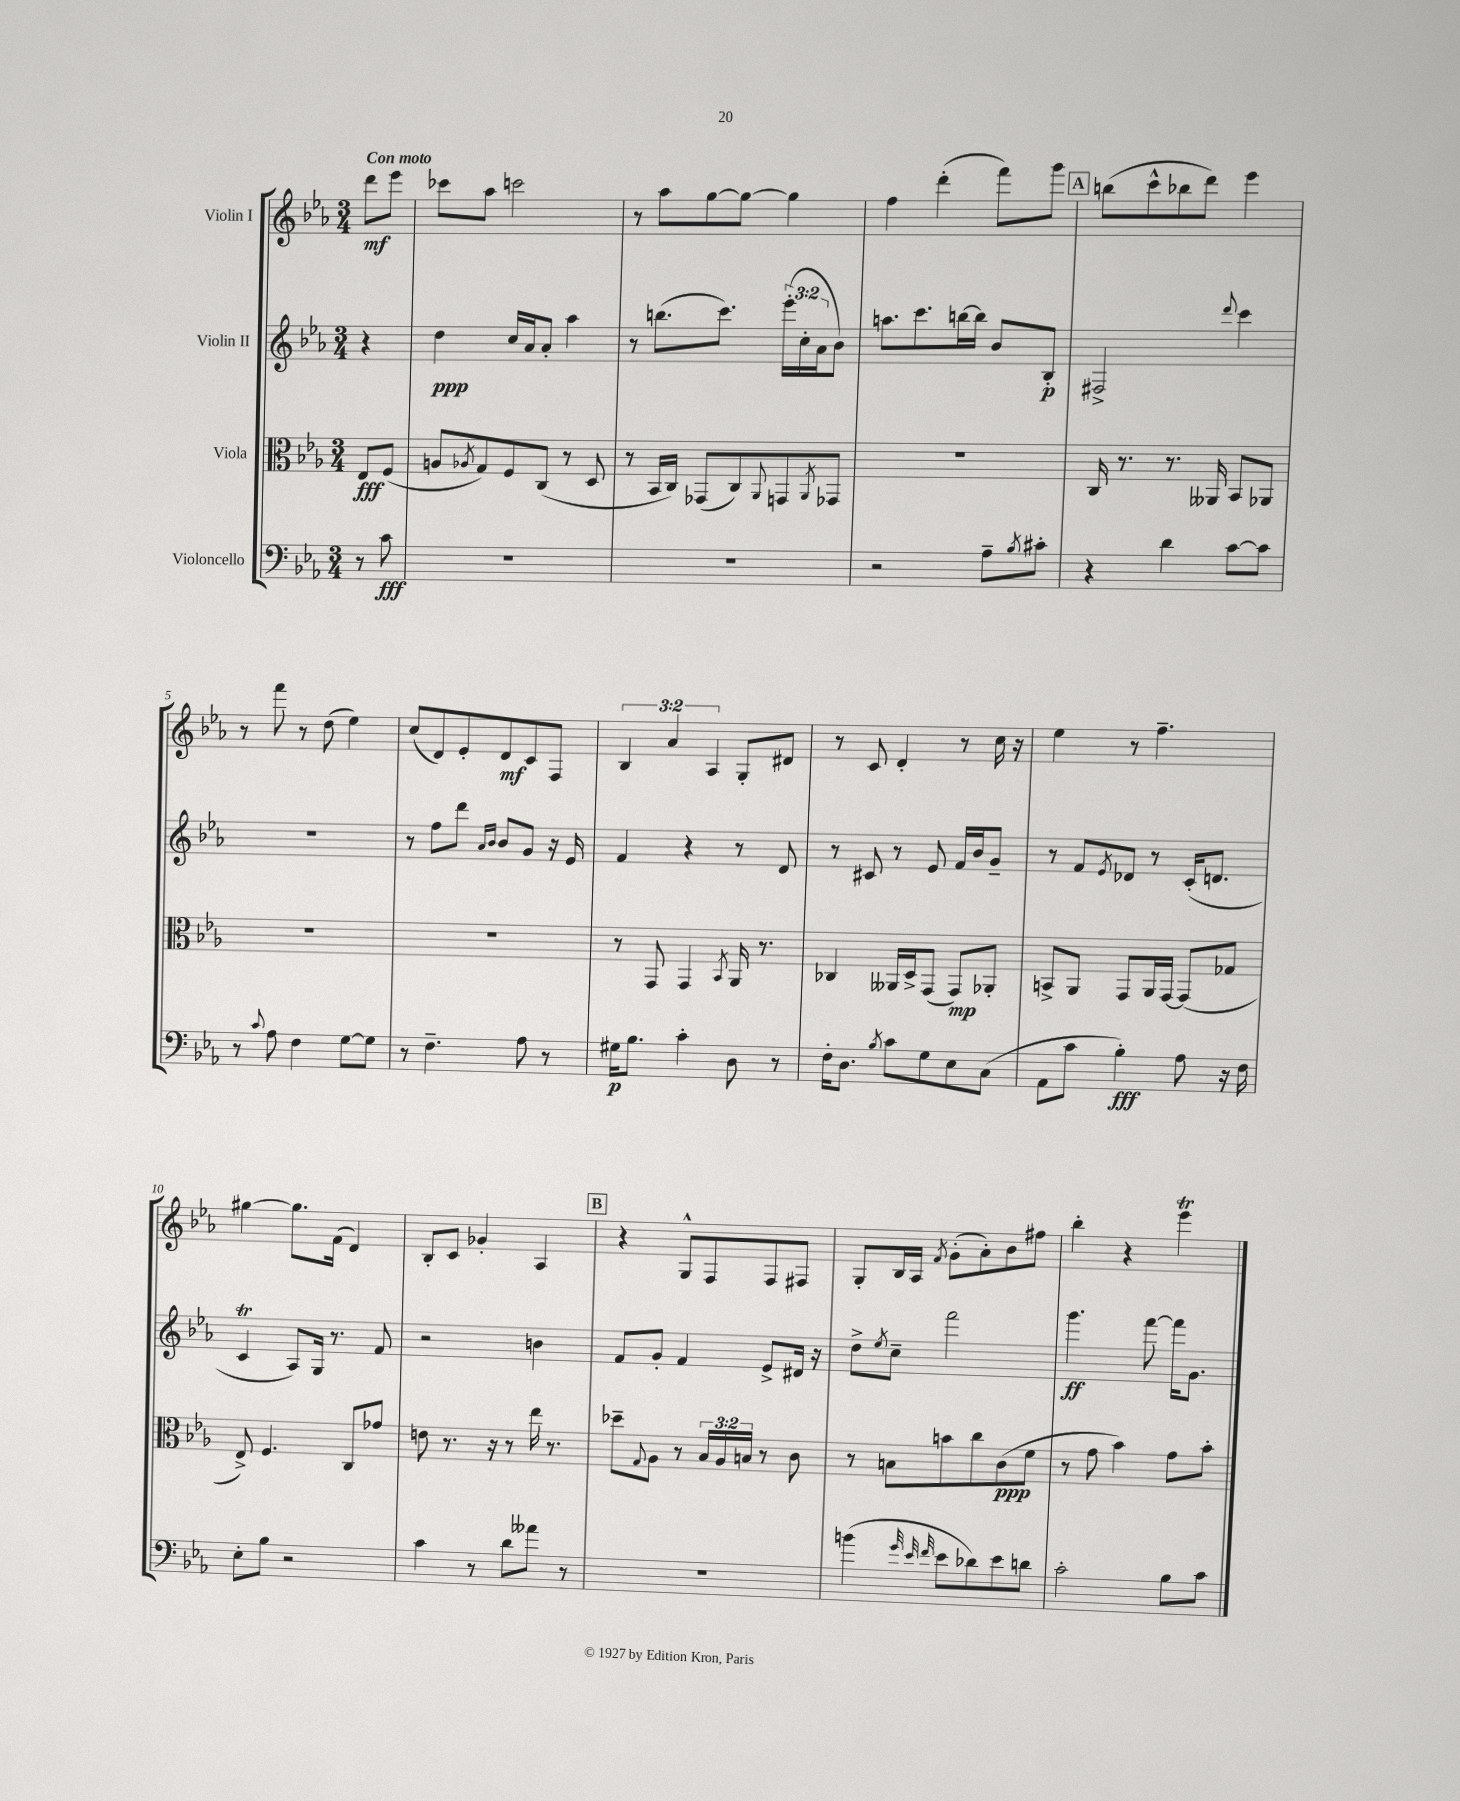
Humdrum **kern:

**kern	**dynam	**kern	**dynam	**kern	**dynam	**kern	**dynam
*part4	*part4	*part3	*part3	*part2	*part2	*part1	*part1
*staff4	*staff4	*staff3	*staff3	*staff2	*staff2	*staff1	*staff1
*I"Violoncello	*	*I"Viola	*	*I"Violin II	*	*I"Violin I	*
*clefF4	*	*clefC3	*	*clefG2	*	*clefG2	*
*k[b-e-a-]	*	*k[b-e-a-]	*	*k[b-e-a-]	*	*k[b-e-a-]	*
*M3/4	*	*M3/4	*	*M3/4	*	*M3/4	*
=	=	=	=	=	=	=	=
!	!	!	!	!	!	!LO:TX:a:B:t=Con moto	!
8r	.	8E-/L	fff	4r	.	8ddd\L	mf
8c\	fff	(8F/J	.	.	.	8eee-\J	.
=1	=1	=1	=1	=1	=1	=1	=1
2.r	.	8An/L	.	4dd\	ppp	8ccc-X\L	.
.	.	8qA-X/	.	.	.	.	.
.	.	8G/)	.	.	.	8aa-\J	.
.	.	8F/	.	16cc/LL	.	2cccn\	.
.	.	.	.	16a-/J	.	.	.
.	.	(8C/J	.	8a-'/J	.	.	.
.	.	8r	.	4aa-\	.	.	.
.	.	8D/	.	.	.	.	.
=2	=2	=2	=2	=2	=2	=2	=2
2.r	.	8r	.	8r	.	8r	.
.	.	16BB-/LL	.	(8.bbn\L	.	8aa-\L	.
.	.	16C/JJ)	.	.	.	.	.
.	.	(8GG-X/L	.	.	.	[8gg\	.
.	.	.	.	8.ccc\J)	.	.	.
.	.	8C/)	.	.	.	8gg\J_	.
.	.	8qqAA-/	.	.	.	.	.
.	.	8GGn/	.	(24eee-'\LL	.	4gg\]	.
.	.	.	.	24cc'\	.	.	.
.	.	.	.	24a-\J	.	.	.
.	.	8qAA-/	.	.	.	.	.
.	.	8GG-X/J	.	8b-\J)	.	.	.
=3	=3	=3	=3	=3	=3	=3	=3
2r	.	2.r	.	8.aan\L	.	4ff\	.
.	.	.	.	8.ccc\	.	.	.
.	.	.	.	.	.	(4ddd'\	.
.	.	.	.	[16bbn\L	.	.	.
.	.	.	.	16bb\JJ]	.	.	.
8A-~\L	.	.	.	8b-/L	.	8fff\L)	.
8qB-/	.	.	.	.	.	.	.
8c#X'\J	.	.	.	8B-'/J	p	8ggg\J	.
!!LO:REH:place=s1:t=A
=4	=4	=4	=4	=4	=4	=4	=4
4r	.	16C/	.	2F#X^/	.	(8bbn\L	.
.	.	8.r	.	.	.	.	.
.	.	.	.	.	.	8ccc^^\	.
4d\	.	8.r	.	.	.	8bb-X\	.
.	.	.	.	.	.	8ddd\J)	.
.	.	16AA--X/	.	.	.	.	.
.	.	.	.	8qqddd/	.	.	.
[8c\L	.	8BB-/L	.	4ccc\	.	4eee-\	.
8c\J]	.	8AA-X/J	.	.	.	.	.
!!LO:LB:g=z
=5	=5	=5	=5	=5	=5	=5	=5
8r	.	2.r	.	2.r	.	8r	.
8qqc/	.	.	.	.	.	.	.
8A-\	.	.	.	.	.	8fff\	.
4F\	.	.	.	.	.	8r	.
.	.	.	.	.	.	(8dd\	.
[8G\L	.	.	.	.	.	4ee-\)	.
8G\J]	.	.	.	.	.	.	.
=6	=6	=6	=6	=6	=6	=6	=6
8r	.	2.r	.	8r	.	(8cc/L	.
4.F~\	.	.	.	8ff\L	.	8d/)	.
.	.	.	.	8ddd\J	.	8e-'/	.
.	.	.	.	16qqa-/LL	.	.	.
.	.	.	.	16qqb-/JJ	.	.	.
.	.	.	.	8b-/L	.	8d/	mf
8A-\	.	.	.	8g/J	.	8c/	.
8r	.	.	.	16r	.	8F/J	.
.	.	.	.	16e-/	.	.	.
=7	=7	=7	=7	=7	=7	=7	=7
16G#X\KL	p	8r	.	4f/	.	6B-/	.
8.B-\J	.	.	.	.	.	.	.
.	.	8GG/	.	.	.	.	.
.	.	.	.	.	.	6a-/	.
4c'\	.	4GG/	.	4r	.	.	.
.	.	.	.	.	.	6A-/	.
.	.	8qBB-/	.	.	.	.	.
8D\	.	16AA-/	.	8r	.	8G'/L	.
.	.	8.r	.	.	.	.	.
8r	.	.	.	8d/	.	8d#X/J	.
=8	=8	=8	=8	=8	=8	=8	=8
16F'\KL	.	4C-X/	.	8r	.	8r	.
8.D\J	.	.	.	.	.	.	.
.	.	.	.	8c#X/	.	8c/	.
8qB-/	.	.	.	.	.	.	.
8c\L	.	16AA--X/LL	.	8r	.	4d'/	.
.	.	16D^/J	.	.	.	.	.
8G\	.	(8GG/J	.	8e-/	.	.	.
8E-\	.	8GG/L)	mp	16f/LL	.	8r	.
.	.	.	.	16b-/J	.	.	.
(8C\J	.	8AA-X'/J	.	8g~/J	.	16cc\	.
.	.	.	.	.	.	16r	.
=9	=9	=9	=9	=9	=9	=9	=9
8AA-\L	.	8BBn^/L	.	8r	.	4ee-\	.
8c\J	.	8AA-/J	.	8f/L	.	.	.
.	.	.	.	8qe-/	.	.	.
4B-'\)	fff	8GG/L	.	8d-X/J	.	8r	.
.	.	16AA-/L	.	8r	.	4.ff~\	.
.	.	[16GG/JJ	.	.	.	.	.
8A-\	.	(8GG/L]	.	(16c'/KL	.	.	.
.	.	.	.	8.dn/J	.	.	.
16r	.	8G-X/J	.	.	.	.	.
16F\	.	.	.	.	.	.	.
!!LO:LB:g=z
=10	=10	=10	=10	=10	=10	=10	=10
8E-'\L	.	8E-^/)	.	4cT/	.	[4gg#X\	.
8B-\J	.	4.F/	.	.	.	.	.
2r	.	.	.	8A-/L)	.	8.gg#\L]	.
.	.	.	.	16G/Jk	.	.	.
.	.	.	.	8.r	.	(16f\Jk	.
.	.	8C/L	.	.	.	4d/)	.
.	.	8g-X/J	.	8f/	.	.	.
=11	=11	=11	=11	=11	=11	=11	=11
4c\	.	8en\	.	2r	.	8B-'/L	.
.	.	8.r	.	.	.	8c/J	.
8r	.	.	.	.	.	4g-X'/	.
.	.	16r	.	.	.	.	.
8d\L	.	8r	.	.	.	.	.
8a--X\J	.	16ee-\	.	4bn\	.	4A-/	.
.	.	8.r	.	.	.	.	.
8r	.	.	.	.	.	.	.
!!LO:REH:place=s1:t=B
=12	=12	=12	=12	=12	=12	=12	=12
2.r	.	8dd-X~\L	.	8f/L	.	4r	.
.	.	8qqG/	.	.	.	.	.
.	.	8A-\J	.	8g'/J	.	.	.
.	.	8r	.	4f/	.	8G^^/L	.
.	.	24B-/LL	.	.	.	8F/	.
.	.	24A-/	.	.	.	.	.
.	.	24Bn/JJ	.	.	.	.	.
.	.	8r	.	8e-^/L	.	8F/	.
.	.	8c\	.	16d#X/Jk	.	8F#X/J	.
.	.	.	.	16r	.	.	.
=13	=13	=13	=13	=13	=13	=13	=13
(4bn\	.	8r	.	8dd^\L	.	8G'/L	.
.	.	.	.	8qee-/	.	.	.
.	.	8Bn\L	.	8cc~\J	.	16B-/L	.
.	.	.	.	.	.	16A-/JJ	.
32qqg/	.	.	.	.	.	.	.
32qqe-/	.	.	.	.	.	.	.
32qqf/	.	.	.	.	.	8qf/	.
8e-\L	.	8bn\	.	2fff\	.	(8g'\L	.
8d-X\)	.	8cc\	.	.	.	8a-'\)	.
8e-\	.	(8c\	ppp	.	.	8b-\	.
8dn\J	.	8f\J	.	.	.	8ff#X\J	.
=14	=14	=14	=14	=14	=14	=14	=14
2c'\	.	8r	.	4.ggg\	ff	4bb-'\	.
.	.	8g\	.	.	.	.	.
.	.	4b-\)	.	.	.	4r	.
.	.	.	.	[8fff\	.	.	.
8B-\L	.	8g\L	.	16fff\KL]	.	4eee-T\	.
.	.	.	.	8.g\J	.	.	.
8c\J	.	8b-'\J	.	.	.	.	.
==	==	==	==	==	==	==	==
*-	*-	*-	*-	*-	*-	*-	*-
